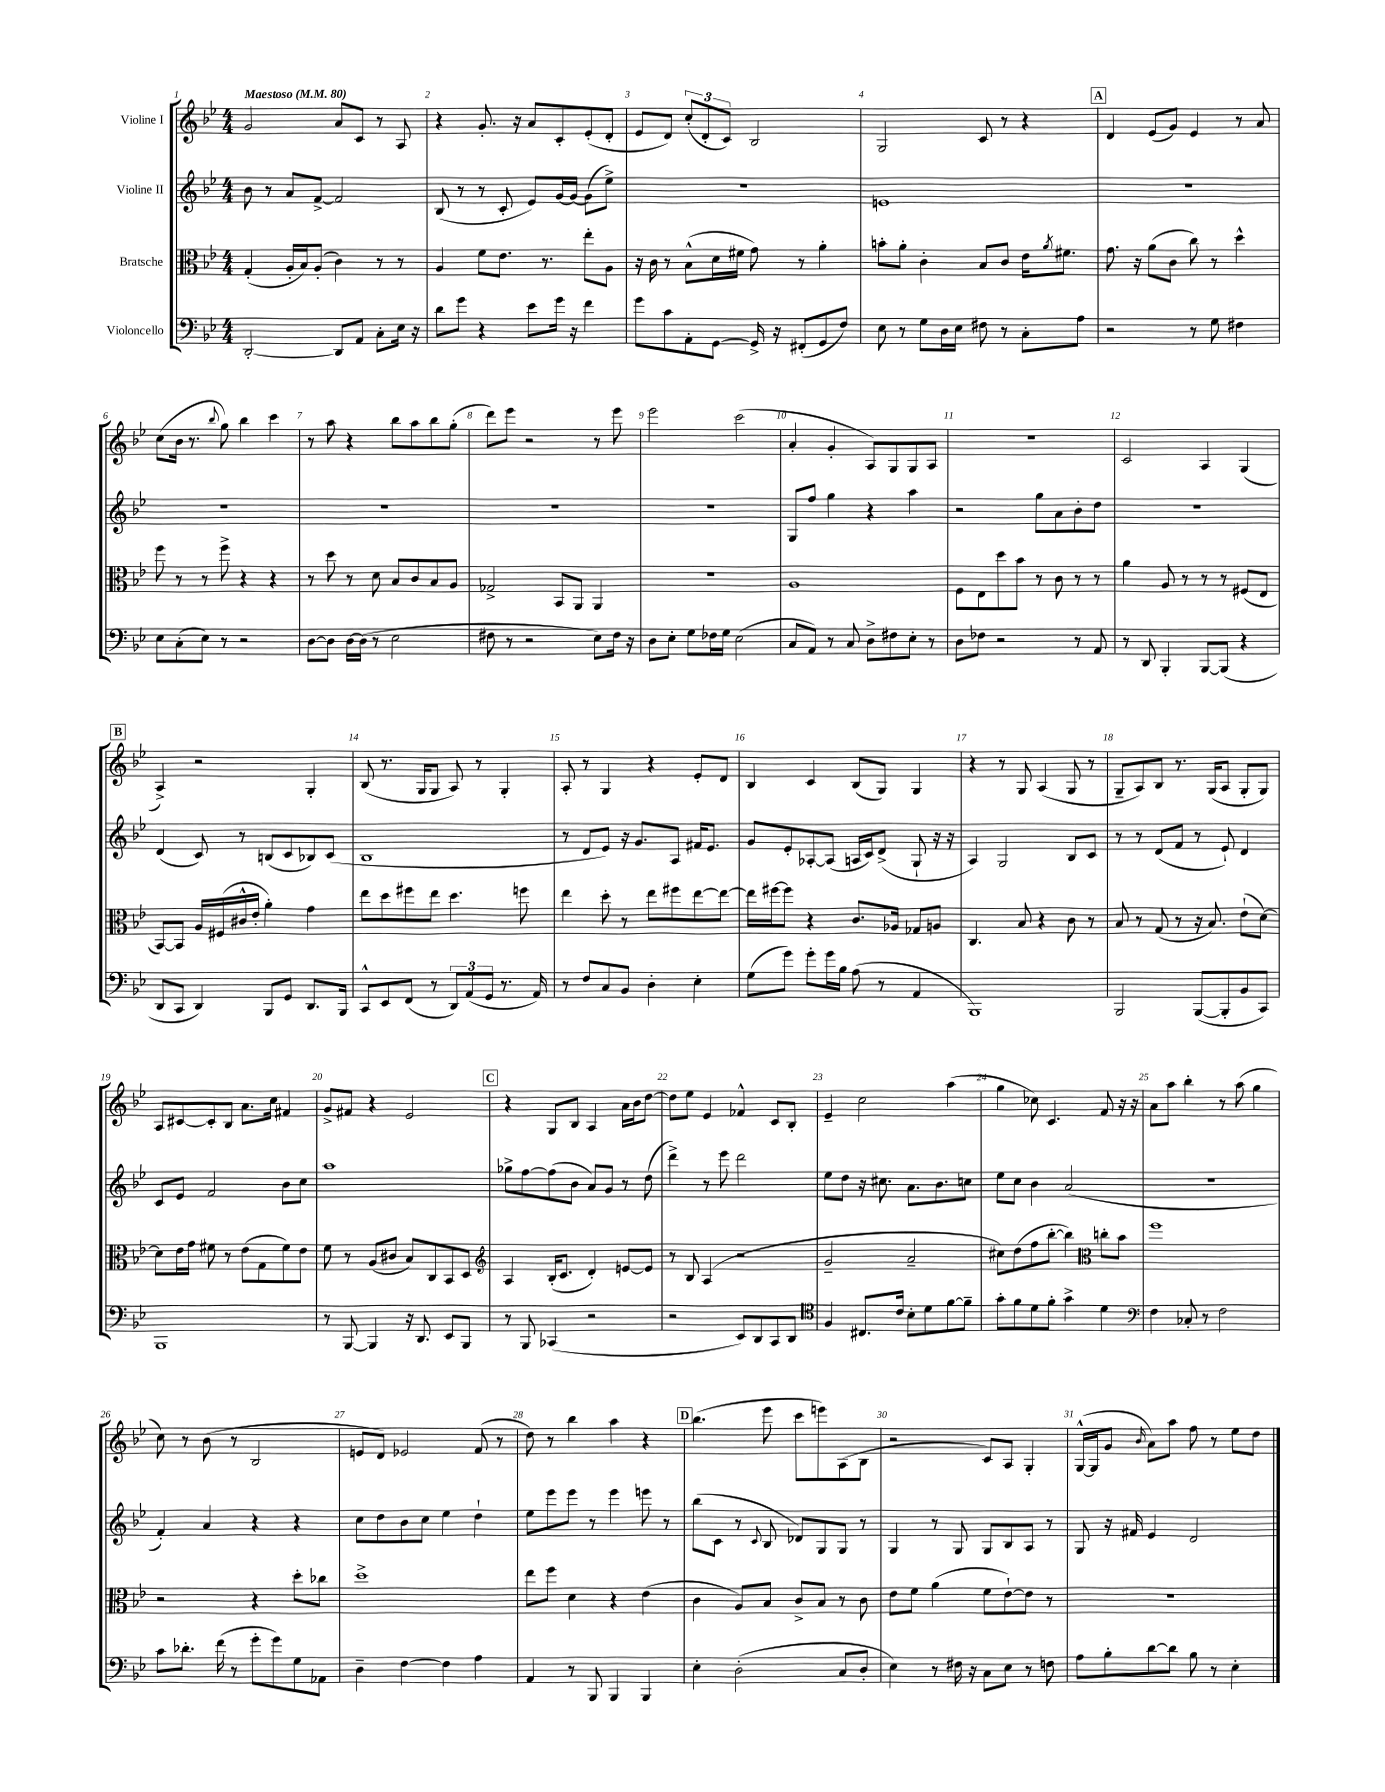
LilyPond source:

<<
\new StaffGroup <<
\new Staff = "s0" \with { instrumentName = "Violine I" } {
    \clef treble \key bes \major \numericTimeSignature \time 4/4 \tempo "Maestoso" 4 = 80
    g'2 a'8 c'8 r8 a8 |
    r4 g'8.-. r16 a'8 c'8-. ees'8-.( d'8-. |
    ees'8 d'8) \tuplet 3/2 { c''8-.( d'8-. c'8) } bes2 |
    g2 c'8 r8 r4 |
    \mark \markup { \box "A" } d'4 ees'8( g'8) ees'4 r8 a'8 |
    c''8( bes'16 r8. \appoggiatura { bes''8 } g''8) bes''4 c'''4 |
    r8 a''8 r4 bes''8 a''8 bes''8 g''8-.( |
    d'''8) ees'''8 r2 r8 ees'''8 |
    ees'''2 c'''2( |
    a'4-. g'4-. a8) g8 g8 a8 |
    R1 |
    c'2 a4 g4( |
    \mark \markup { \box "B" } a4->) r2 g4-. |
    bes8( r8. g16 g8 a8) r8 g4-. |
    a8-. r8 g4 r4 ees'8-. d'8 |
    bes4 c'4 bes8( g8) g4 |
    r4 r8 g8 a4( g8 r8 |
    g8-- a8) bes8 r8. g16( a8 g8-. g8) |
    a8 cis'8~ cis'8-. bes8 a'8. c''16 fis'4 |
    g'8-> fis'8 r4 ees'2 |
    \mark \markup { \box "C" } r4 g8 bes8 a4 a'16 bes'16 d''8~ |
    d''8 ees''8 ees'4 fes'4-^ c'8 bes8-. |
    ees'4-- c''2 a''4( |
    g''4 ces''8) c'4. f'8 r16 r16 |
    a'8 a''8 bes''4-. r8 a''8( g''4 |
    c''8) r8 bes'8( r8 bes2 |
    e'8 d'8) ees'2 f'8( r8 |
    d''8) r8 bes''4 a''4 r4 |
    \mark \markup { \box "D" } bes''4.( ees'''8 c'''8 e'''8) a8( bes8 |
    r2 c'8) a8 g4-. |
    g16~-^( g16 g'8 \grace { bes'16 } a'8) a''8 f''8 r8 ees''8 d''8 \bar "|." |
}
\new Staff = "s1" \with { instrumentName = "Violine II" } {
    \clef treble \key bes \major \numericTimeSignature \time 4/4
    bes'8 r8 a'8 f'8~-> f'2 |
    bes8( r8 r8 c'8-. ees'8) g'16~ g'16~ g'8( ees''8->) |
    R1 |
    e'1 |
    \mark \markup { \box "A" } R1 |
    R1 |
    R1 |
    R1 |
    R1 |
    g8 f''8 g''4 r4 a''4 |
    r2 g''8 a'8 bes'8-. d''8 |
    R1 |
    \mark \markup { \box "B" } d'4( c'8) r8 b8( c'8 bes8) c'8( |
    bes1 |
    r8 d'8 ees'8) r16 g'8. a8 fis'16 ees'8. |
    g'8 ees'8-. aes8~-. aes8( a16 c'16) d'8->( g8-! r16 r16 |
    a4) g2 bes8 c'8 |
    r8 r8 d'8( f'8 r8 ees'8-!) d'4 |
    c'8 ees'8 f'2 bes'8 c''8 |
    a''1 |
    \mark \markup { \box "C" } ges''8-> f''8~ f''8( bes'8 a'8) g'8 r8 d''8( |
    d'''4->) r8 ees'''8 d'''2 |
    ees''8 d''8 r16 cis''8. a'8. bes'8. c''8 |
    ees''8 c''8 bes'4 a'2( |
    R1 |
    f'4-.) a'4 r4 r4 |
    c''8 d''8 bes'8 c''8 ees''4 d''4-! |
    ees''8 ees'''8 ees'''8 r8 ees'''4 e'''8 r8 |
    \mark \markup { \box "D" } bes''8( c'8 r8 \appoggiatura { c'8 } bes8 des'8) g8 g8 r8 |
    g4 r8 g8 g8 bes8 a8 r8 |
    g8 r16 fis'16 ees'4 d'2 \bar "|." |
}
\new Staff = "s2" \with { instrumentName = "Bratsche" } {
    \clef alto \key bes \major \numericTimeSignature \time 4/4
    g4-.( a16-. bes16) a8-.( c'4) r8 r8 |
    a4 f'8 ees'8. r8. ees''8-. a8 |
    r16 c'16 r8 bes8-^( d'16 fis'16 g'8) r8 a'4-. |
    b'8-. a'8-. c'4-. bes8 c'8 ees'16 \acciaccatura { a'8 } fis'8. |
    \mark \markup { \box "A" } g'8. r16 a'8( c'8 c''8) r8 d''4-^ |
    f''8 r8 r8 f''8-> r4 r4 |
    r8 d''8 r8 d'8 bes8 c'8 bes8 a8 |
    ges2-> bes,8 a,8 a,4 |
    R1 |
    a1 |
    f8 ees8 d''8 bes'8 r8 c'8 r8 r8 |
    a'4 a8 r8 r8 r8 fis8( ees8 |
    \mark \markup { \box "B" } bes,8~) bes,8 a16 fis16( cis'16-^ ees'16-. a'4-.) g'4 |
    ees''8 d''8 fis''8 ees''8 d''4. f''8 |
    ees''4 d''8-. r8 ees''8 fis''8 ees''8~ ees''8~ |
    ees''16 fis''16~ fis''8 r4 c'8. aes16 ges8 a8 |
    c4. bes8 r4 c'8 r8 |
    bes8 r8 g8( r8 r16 bes8.) ees'8-!( d'8~) |
    d'8 ees'16 g'16 fis'8 r8 ees'8( g8 fis'8) ees'8 |
    f'8 r8 a8( cis'8 bes8) c8 bes,8 d8 |
    \mark \markup { \box "C" } \clef treble a4 bes16-.( c'8. d'4-.) e'8~ e'8 |
    r8 bes8 a4( r2 |
    g'2-- a'2-- |
    cis''8) d''8( f''8 bes''8~-. bes''4) \clef alto c''8-. bes'8 |
    f''1 |
    r2 r4 d''8-. ces''8 |
    d''1-> |
    ees''8 f''8 d'4 r4 ees'4( |
    \mark \markup { \box "D" } c'4 a8) bes8 c'8-> bes8 r8 c'8 |
    ees'8 f'8 a'4( f'8 ees'8~-!) ees'8 r8 |
    R1 \bar "|." |
}
\new Staff = "s3" \with { instrumentName = "Violoncello" } {
    \clef bass \key bes \major \numericTimeSignature \time 4/4
    d,2~-. d,8 a,8 c8-. ees16 r16 |
    d'8 g'8 r4 ees'8 g'16 r16 f'4 |
    g'8 c'8 a,8-. g,8~ g,16-> r16 fis,8-.( g,8 f8) |
    ees8 r8 g8 d16 ees16 fis8 r8 c8-. a8 |
    \mark \markup { \box "A" } r2 r8 g8 fis4 |
    ees8 c8-.( ees8) r8 r2 |
    d8~ d8 d16~ d16( r8 ees2 |
    fis8 r8 r2 ees8) fis16 r16 |
    d8 ees8-. g8 fes16 g16 ees2( |
    c8 a,8) r8 c8 d8-> fis8 ees8-. r8 |
    d8 fes8 r2 r8 a,8 |
    r8 d,8 bes,,4-. bes,,8~ bes,,8( r4 |
    \mark \markup { \box "B" } d,8 c,8 d,4) bes,,8 g,8 d,8. bes,,16 |
    c,8-^ ees,8 f,8( r8 \tuplet 3/2 { d,8) a,8( g,8 } r8. a,16) |
    r8 f8 c8 bes,8 d4-. ees4-. |
    g8( g'8) g'8-. g'16 bes16 a8( r8 a,4 |
    bes,,1) |
    bes,,2 bes,,8~( bes,,8-. bes,8 c,8) |
    bes,,1 |
    r8 bes,,8~ bes,,4 r16 d,8. ees,8 bes,,8 |
    \mark \markup { \box "C" } r8 bes,,8 ces,4( r2 |
    r2 ees,8) d,8 c,8 d,8 |
    \clef tenor f4 cis8. c'16 bes8-. d'8 f'8~ f'8-- |
    g'8-. f'8 d'8 f'8-. g'4-> d'4 |
    \clef bass f4 ces8-. r8 f2 |
    c'8 des'8.-. f'16( r8 g'8-. g'8) g8 aes,8 |
    d4-- f4~ f4 a4 |
    a,4 r8 bes,,8 bes,,4 bes,,4 |
    \mark \markup { \box "D" } ees4-. d2-.( c8 d8-. |
    ees4) r8 fis16 r16 c8 ees8 r8 f8 |
    a8 bes8-. d'8~ d'8 bes8 r8 ees4-. \bar "|." |
}
>>
>>
\layout { \context { \Score \override BarNumber.break-visibility = ##(#f #t #t) barNumberVisibility = #all-bar-numbers-visible } }
